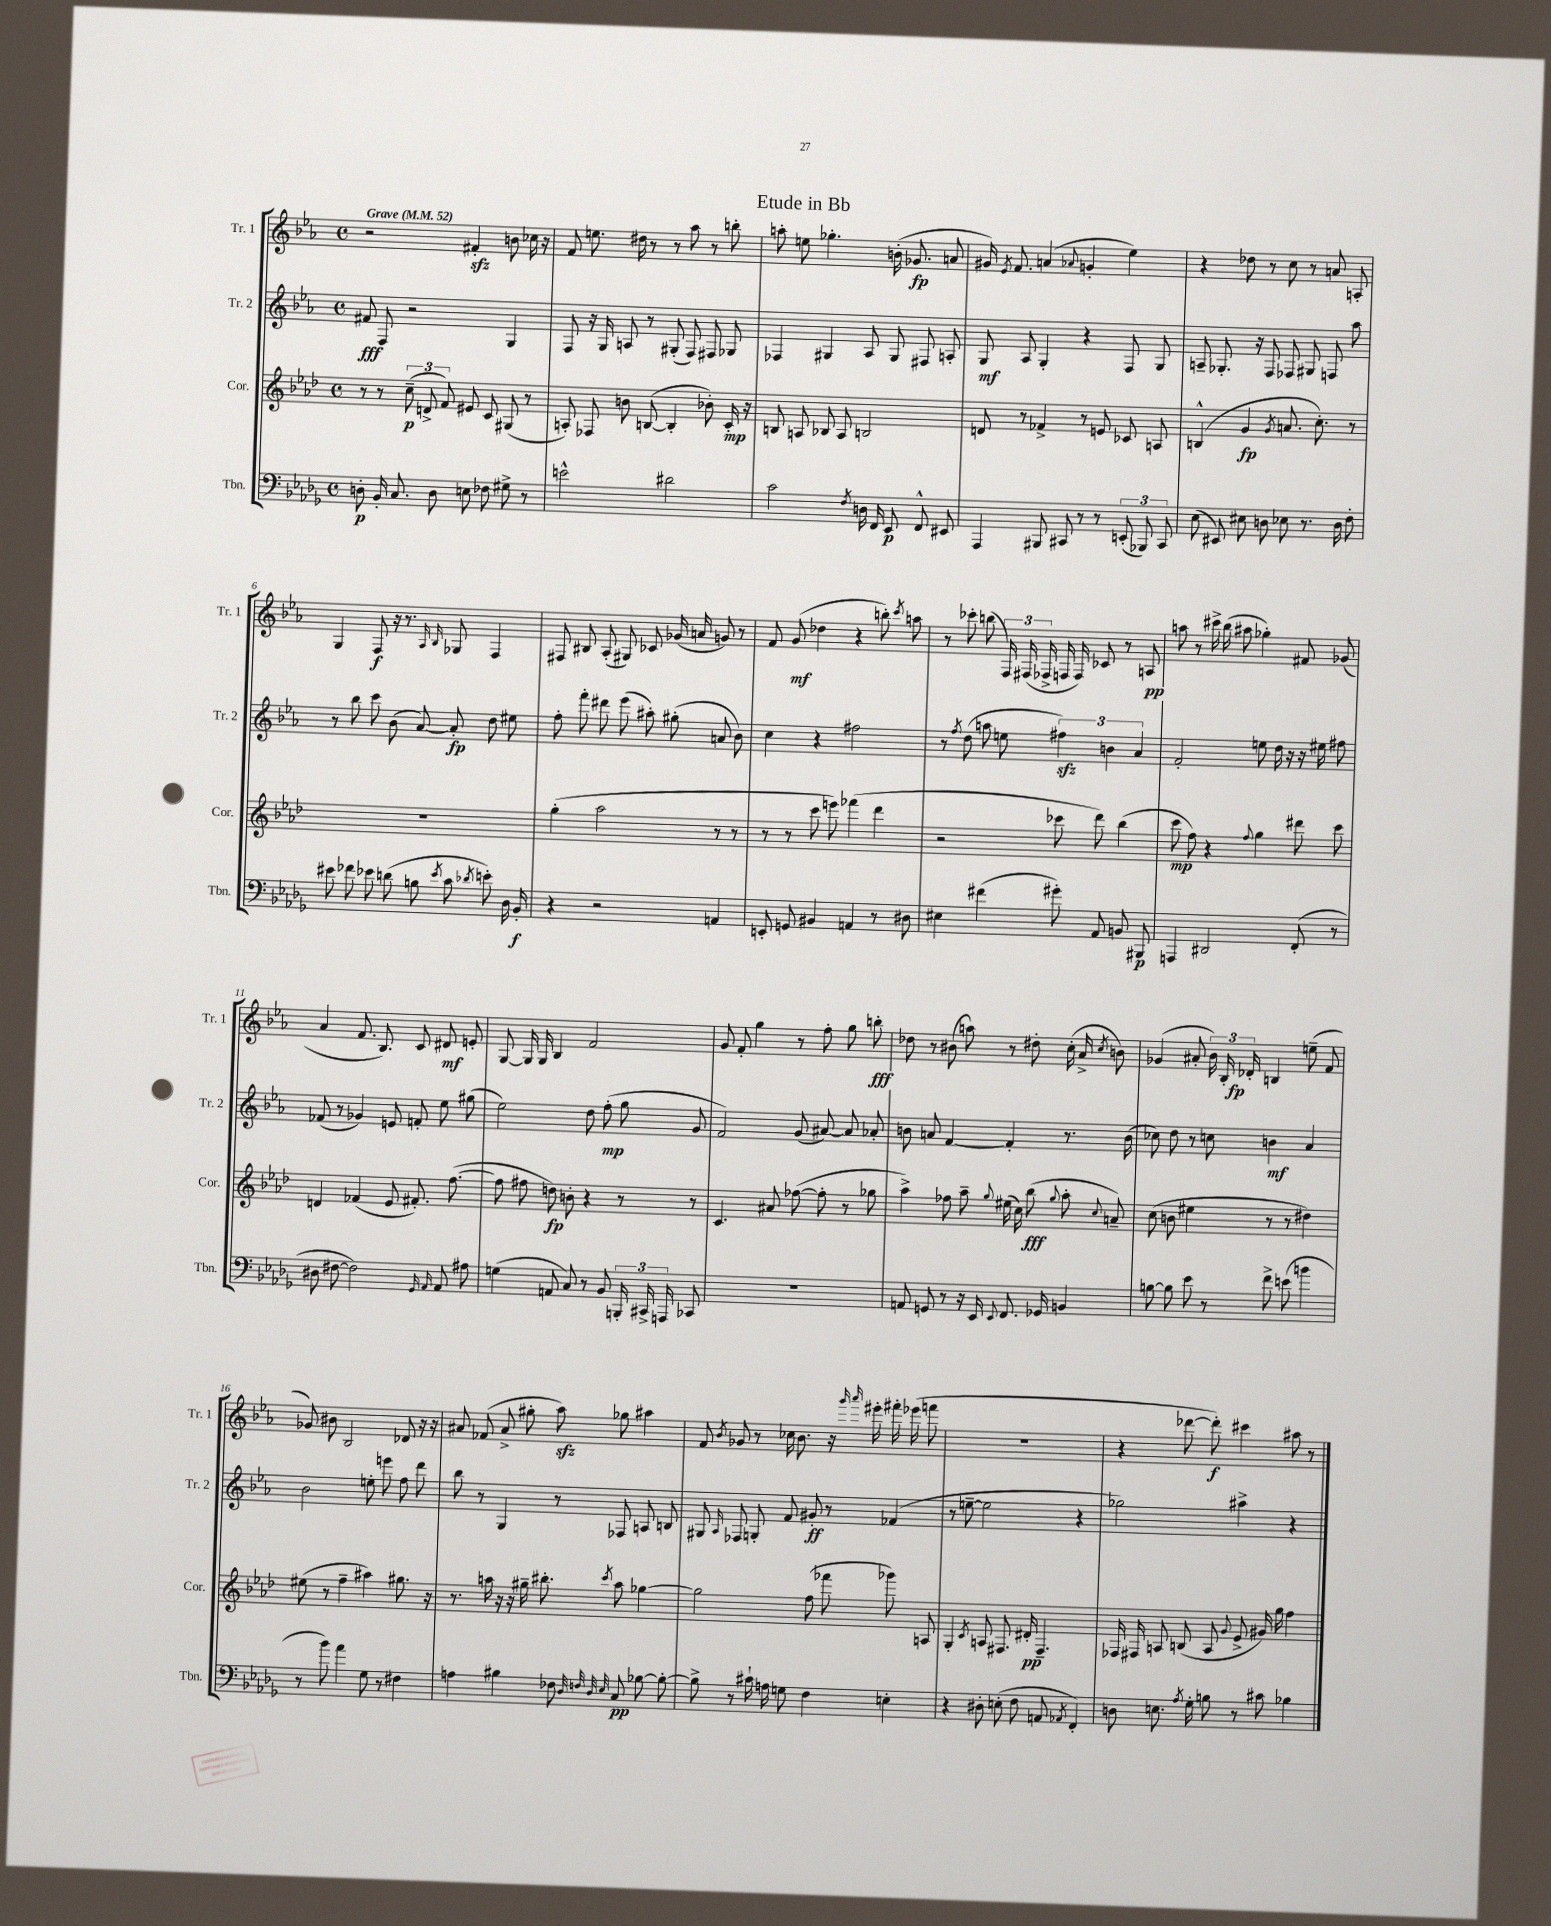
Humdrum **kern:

**kern	**dynam	**kern	**dynam	**kern	**dynam	**kern	**dynam
*part4	*part4	*part3	*part3	*part2	*part2	*part1	*part1
*staff4	*staff4	*staff3	*staff3	*staff2	*staff2	*staff1	*staff1
*I"Tbn.	*	*I"Cor.	*	*I"Tr. 2	*	*I"Tr. 1	*
*I'Tbn.	*	*I'Cor.	*	*I'Tr. 2	*	*I'Tr. 1	*
*clefF4	*	*clefG2	*	*clefG2	*	*clefG2	*
*k[b-e-a-d-g-]	*	*k[b-e-a-d-]	*	*k[b-e-a-]	*	*k[b-e-a-]	*
*M4/4	*	*M4/4	*	*M4/4	*	*M4/4	*
*met(c)	*	*met(c)	*	*met(c)	*	*met(c)	*
*MM52	*	*MM52	*	*MM52	*	*MM52	*
=1	=1	=1	=1	=1	=1	=1	=1
!	!	!	!	!	!	!LO:TX:a:B:t=Grave	!
8Dn'\	p	8r	.	8f#X/	fff	2r	.
16BB-'/	.	8r	.	8F/	.	.	.
8.C/	.	.	.	.	.	.	.
.	.	(12cc~\	p	2r	.	.	.
.	.	12dn^/	.	.	.	.	.
8D\	.	.	.	.	.	.	.
.	.	12f/)	.	.	.	.	.
8En\	.	8e#X/	.	.	.	4f#Xzz'/	.
8F-X\	.	8c/	.	.	.	.	.
8G#X^\	.	(8G#X/	.	4G/	.	8bn\	.
8r	.	8r	.	.	.	16cc-X\	.
.	.	.	.	.	.	16r	.
=2	=2	=2	=2	=2	=2	=2	=2
2en^^\	.	8An'/)	.	8F/	.	8f/	.
.	.	8F-X/	.	16r	.	8.een\	.
.	.	.	.	16G/	.	.	.
.	.	8bn\	.	8An/	.	.	.
.	.	.	.	.	.	16dd#X\	.
.	.	([8Bn/	.	8r	.	8r	.
2d#X\	.	4B'/]	.	(8G#X'/	.	8r	.
.	.	.	.	8F/)	.	8aa-\	.
.	.	8b-X'\)	.	8F#X/	.	8r	.
.	.	16c'/	mp	8G-X/	.	8bbn'\	.
.	.	16r	.	.	.	.	.
=3	=3	=3	=3	=3	=3	=3	=3
2c\	.	8Bn/	.	4F-X/	.	8aan'\	.
.	.	8An/	.	.	.	8een\	.
.	.	8B-X/	.	4G#X/	.	4.gg-X'\	.
.	.	8A/	.	.	.	.	.
8qF/	.	.	.	.	.	.	.
16Dn\	.	2Bn/	.	8A-/	.	.	.
16FF/	.	.	.	.	.	.	.
8EE-/	p	.	.	8G#/	.	(16bn'\	.
.	.	.	.	.	.	8.g-X/	fp
8FF^^/	.	.	.	8F#X/	.	.	.
8EE#X/	.	.	.	8An'/	.	8an/	.
=4	=4	=4	=4	=4	=4	=4	=4
4AAA-/	.	8dn/	.	8G/	mf	16g#X/)	.
.	.	.	.	.	.	8qe-/	.
.	.	.	.	.	.	8.f/	.
.	.	8r	.	8A-/	.	.	.
8BBB#X/	.	4f-X^/	.	4G'/	.	(4an/	.
8CC#X/	.	.	.	.	.	.	.
.	.	.	.	.	.	8qqa-X/	.
8r	.	8r	.	4r	.	4gn'/	.
8r	.	8en/	.	.	.	.	.
(12EEn'/	.	8c-X/	.	8F/	.	4ee-\)	.
12BBB-X/)	.	.	.	.	.	.	.
.	.	8An/	.	8G/	.	.	.
12CC#/	.	.	.	.	.	.	.
=5	=5	=5	=5	=5	=5	=5	=5
(8E-\	.	(4Bn^^/	.	8An~/	.	4r	.
8EE#X/)	.	.	.	8.G-X'/	.	.	.
8E#X\	.	4g/	fp	.	.	8dd-X\	.
.	.	.	.	16r	.	.	.
8Dn\	.	.	.	8F/	.	8r	.
.	.	8qg/	.	.	.	.	.
8E-X\	.	8.an/	.	8F-X/	.	8cc\	.
8.r	.	.	.	8G#X/	.	8r	.
.	.	8.cc'\)	.	.	.	.	.
.	.	.	.	8Fn/	.	8an/	.
16D\	.	.	.	.	.	.	.
8F'\	.	8r	.	8aa-\	.	8An'/	.
!!LO:LB:g=z
=6	=6	=6	=6	=6	=6	=6	=6
8e#X\	.	1r	.	8r	.	4G/	.
8f-X\	.	.	.	8bb-\	.	.	.
8e-X\	.	.	.	8ccc\	.	8F/	f
(8dn\	.	.	.	(8b-\	.	16r	.
.	.	.	.	.	.	8.r	.
8Bn\	.	.	.	[8a-/)	.	.	.
.	.	.	.	.	.	16qqA-/	.
8qe-/	.	.	.	.	.	16qqB-/	.
8c\	.	.	.	8a-'/]	fp	8G-X/	.
8qd-X/	.	.	.	.	.	.	.
8en'\)	.	.	.	8dd\	.	4F/	.
16D-\	.	.	.	8ee#X\	.	.	.
16BB-'/	f	.	.	.	.	.	.
=7	=7	=7	=7	=7	=7	=7	=7
4r	.	(4gg'\	.	8ff'\	.	8F#X/	.
.	.	.	.	8fff'\	.	8B#X/	.
2r	.	2aa-\	.	8ddd#X\	.	(8A-'/	.
.	.	.	.	(8eee-\	.	8G#X/)	.
.	.	.	.	8aa#X'\)	.	8c-X/	.
.	.	.	.	(8gg#X'\	.	(16g-X/	.
.	.	.	.	.	.	16an/	.
4AAn/	.	8r	.	8an/	.	8gn/)	.
.	.	8r	.	8b-\)	.	8r	.
=8	=8	=8	=8	=8	=8	=8	=8
8EEn'/	.	8r	.	4cc\	.	8f/	.
8GGn/	.	8r	.	.	.	(8g/	mf
4BB#X/	.	8ccc\	.	4r	.	4dd-X\	.
.	.	8eeen\)	.	.	.	.	.
4AAn/	.	(4fff-X\	.	2ff#X\	.	4r	.
8r	.	4ddd-\	.	.	.	8bbn'\)	.
.	.	.	.	.	.	8qccc/	.
8D#X\	.	.	.	.	.	8aan\	.
=9	=9	=9	=9	=9	=9	=9	=9
4E#X\	.	2r	.	8r	.	8r	.
.	.	.	.	8qff/	.	.	.
.	.	.	.	(8dd\	.	8ccc-X'\	.
(4f#X\	.	.	.	8aan\	.	(8bbn\	.
.	.	.	.	8een\	.	24F/)	.
.	.	.	.	.	.	(24F#X/	.
.	.	.	.	.	.	24F-X^/	.
8g#X'\)	.	8ccc-X\	.	6ff#Xzz\)	.	16Fn/	.
.	.	.	.	.	.	16F/)	.
8AA-/	.	8ddd-\)	.	.	.	8c-X/	.
.	.	.	.	6bn\	.	.	.
8BBn/	.	(4bb-\	.	.	.	8r	.
.	.	.	.	6a-/	.	.	.
8BBB#X/	p	.	.	.	.	8An/	pp
=10	=10	=10	=10	=10	=10	=10	=10
4AAAn/	.	8ccc\	mp	2f'/	.	8aan\	.
.	.	8ff\)	.	.	.	8r	.
2DD#X/	.	4r	.	.	.	16ccc#X^\	.
.	.	.	.	.	.	(16bb-\	.
.	.	.	.	.	.	8aa#X\	.
.	.	8qqff/	.	.	.	.	.
.	.	4gg\	.	8een\	.	4gg-X'\)	.
.	.	.	.	16dd\	.	.	.
.	.	.	.	16r	.	.	.
(8FF'/	.	8ddd#X\	.	16r	.	8f#X/	.
.	.	.	.	16ee#X\	.	.	.
8r	.	8ccc\	.	8ff#X\	.	(8g-X/	.
!!LO:LB:g=z
=11	=11	=11	=11	=11	=11	=11	=11
8D#X\	.	4dn/	.	(8f-X/	.	4a-/	.
[8F#X\	.	.	.	8r	.	.	.
2F#\])	.	(4f-X/	.	4g-X/)	.	8.f/	.
.	.	.	.	.	.	8.B-/)	.
.	.	8e-/	.	8en/	.	.	.
.	.	8.f#X'/)	.	8fn'/	.	8c/	.
16qqGG-/	.	.	.	.	.	.	.
16qqAA-/	.	.	.	.	.	.	.
8AA-/	.	.	.	8ee-\	.	8d#X/	mf
.	.	([8.ff\	.	.	.	.	.
8A#X\	.	.	.	(8gg#X\	.	8en'/	.
=12	=12	=12	=12	=12	=12	=12	=12
(4Gn\	.	8ff\]	.	2ee-\)	.	[8G/	.
.	.	8ff#X\	.	.	.	16G/]	.
.	.	.	.	.	.	16G/	.
8AAn/	.	8ddn\)	fp	.	.	4B-/	.
8C/)	.	8bn'\	.	.	.	.	.
8r	.	4r	.	8dd\	.	2f/	.
8BB-/	.	.	.	(8ff'\	mp	.	.
24BBBn'/	.	8r	.	8gg\	.	.	.
24CC#X^/	.	.	.	.	.	.	.
24AAAn/	.	.	.	.	.	.	.
8CC-X/	.	8r	.	8g/	.	.	.
=13	=13	=13	=13	=13	=13	=13	=13
1r	.	4.c/	.	2f/)	.	8g/	.
.	.	.	.	.	.	8f'/	.
.	.	.	.	.	.	4gg\	.
.	.	8a#X/	.	.	.	.	.
.	.	([8ff-X\	.	(8g/	.	8r	.
.	.	8ff-'\]	.	[8a#X/)	.	8ff'\	.
.	.	8r	.	8a#/]	.	8gg\	.
.	.	8gg-X\	.	8a-X'/	.	8bbn'\	fff
=14	=14	=14	=14	=14	=14	=14	=14
8AAn/	.	4aa-^\)	.	8bn\	.	8dd-X\	.
8GGn/	.	.	.	8an/	.	8r	.
8r	.	8ff-X\	.	[4f/	.	(8b#X\	.
16r	.	8aa-~\	.	.	.	8aan\)	.
16EE-/	.	.	.	.	.	.	.
8qqEE-/	.	8qqgg/	.	.	.	.	.
8.FF/	.	(16ee#X\	.	4f'/]	.	8r	.
.	.	16cc\)	.	.	.	.	.
.	.	(8bb-\	fff	.	.	8dd#X'\	.
16GG-X/	.	.	.	.	.	.	.
.	.	8qqgg/	.	.	.	.	.
4BBn/	.	8aa-'\	.	8.r	.	(16cc'\	.
.	.	.	.	.	.	16a-^/	.
.	.	8qqcc/	.	.	.	8qcc/	.
.	.	8an~/)	.	.	.	8bn\)	.
.	.	.	.	(16b\	.	.	.
=15	=15	=15	=15	=15	=15	=15	=15
[8Bn\	.	(8cc\	.	8cc-X\)	.	(4g-X/	.
8B\]	.	8bn\	.	8dd\	.	.	.
8e-\	.	4ee#X\	.	8r	.	8a#X'/	.
8r	.	.	.	8ccn\	.	24b-\)	.
.	.	.	.	.	.	24B-'/	.
.	.	.	.	.	.	24d-X'/	fp
8f^\	.	8r	.	4bn\	mf	4Bn/	.
(8en\	.	8r	.	.	.	.	.
4bn\	.	4dd#X\)	.	4a-/	.	(8een~\	.
.	.	.	.	.	.	8f/	.
!!LO:LB:g=z
=16	=16	=16	=16	=16	=16	=16	=16
8r	.	(8ee#X\	.	2b-\	.	8g-X/)	.
8b-\)	.	8r	.	.	.	8b#X\	.
4a-\	.	4ff~\	.	.	.	2B-/	.
8G-\	.	4aa#X\)	.	8een'\	.	.	.
8r	.	.	.	8eeen\	.	.	.
4F#X\	.	8.gg#X\	.	8ff\	.	8d-X/	.
.	.	.	.	8ddd\	.	16r	.
.	.	16r	.	.	.	16r	.
=17	=17	=17	=17	=17	=17	=17	=17
4An\	.	8.r	.	8bb-\	.	8a#X/	.
.	.	.	.	8r	.	(8f-X/	.
.	.	16aan\	.	.	.	.	.
4B#X\	.	16r	.	4G/	.	8a#^/	.
.	.	16r	.	.	.	.	.
.	.	16gg#X~\	.	.	.	8gg#X'\	.
.	.	8.bb#X'\	.	.	.	.	.
8F-X\	.	.	.	8r	.	8aa-zz\)	.
32qqD-/	.	.	.	.	.	.	.
32qqFn/	.	.	.	.	.	.	.
32qqD-/	.	.	.	.	.	.	.
32qqE-/	.	8qccc/	.	.	.	.	.
8C/	pp	8aa\	.	8F-X/	.	8gg-X\	.
[8B-X\	.	[4gg-X\	.	8An/	.	4aa#X\	.
8B-'\_	.	.	.	8Bn/	.	.	.
=18	=18	=18	=18	=18	=18	=18	=18
8B-^\]	.	2gg-\]	.	8G#X/	.	8f/	.
.	.	.	.	16qqA-/	.	8qb-/	.
8r	.	.	.	8F-X/	.	8g-X/	.
16c#X`\	.	.	.	8Gn'/	.	8r	.
16An\	.	.	.	.	.	.	.
8Gn\	.	.	.	8f/	.	16cc-X\	.
.	.	.	.	.	.	8.b-\	.
4F\	.	(8ff\	.	8g#X'/	ff	.	.
.	.	8fff-X\	.	8r	.	16r	.
.	.	.	.	.	.	16qqggg/	.
.	.	.	.	.	.	16qqaaa-/	.
.	.	.	.	.	.	16eee#X'\	.
4En'\	.	8ggg-X\)	.	(4f-X/	.	16fff#X'\	.
.	.	.	.	.	.	(16eee-X\	.
.	.	8An/	.	.	.	8fffn\	.
=19	=19	=19	=19	=19	=19	=19	=19
4r	.	4G'/	.	8r	.	1r	.
.	.	.	.	[8een~\	.	.	.
.	.	8qc/	.	.	.	.	.
8D#X'\	.	8An/	.	2ee\]	.	.	.
(8En'\	.	8.F#X/	.	.	.	.	.
8F\	.	.	.	.	.	.	.
.	.	16d#X'/	pp	.	.	.	.
8AAn/	.	4.F#~/	.	.	.	.	.
8qAA-X/	.	.	.	.	.	.	.
4FF'/)	.	.	.	4r	.	.	.
=20	=20	=20	=20	=20	=20	=20	=20
8Dn\	.	16F-X/	.	2gg-X\)	.	4r	.
.	.	16F#X/	.	.	.	.	.
8.En\	.	8An/	.	.	.	.	.
.	.	(8Bn/	.	.	.	[8ddd-X\	.
8qA-/	.	.	.	.	.	.	.
16G-'\	.	.	.	.	.	.	.
8Bn\	.	8A/	.	.	.	8ddd-'\])	f
.	.	8qqg/	.	.	.	.	.
8r	.	8e-^/	.	4aa#X^\	.	4ccc#X\	.
8c#X\	.	16g#X/)	.	.	.	.	.
.	.	16gg\	.	.	.	.	.
4B-X\	.	4ff\	.	4r	.	8aa#X\	.
.	.	.	.	.	.	8r	.
==	==	==	==	==	==	==	==
*-	*-	*-	*-	*-	*-	*-	*-
